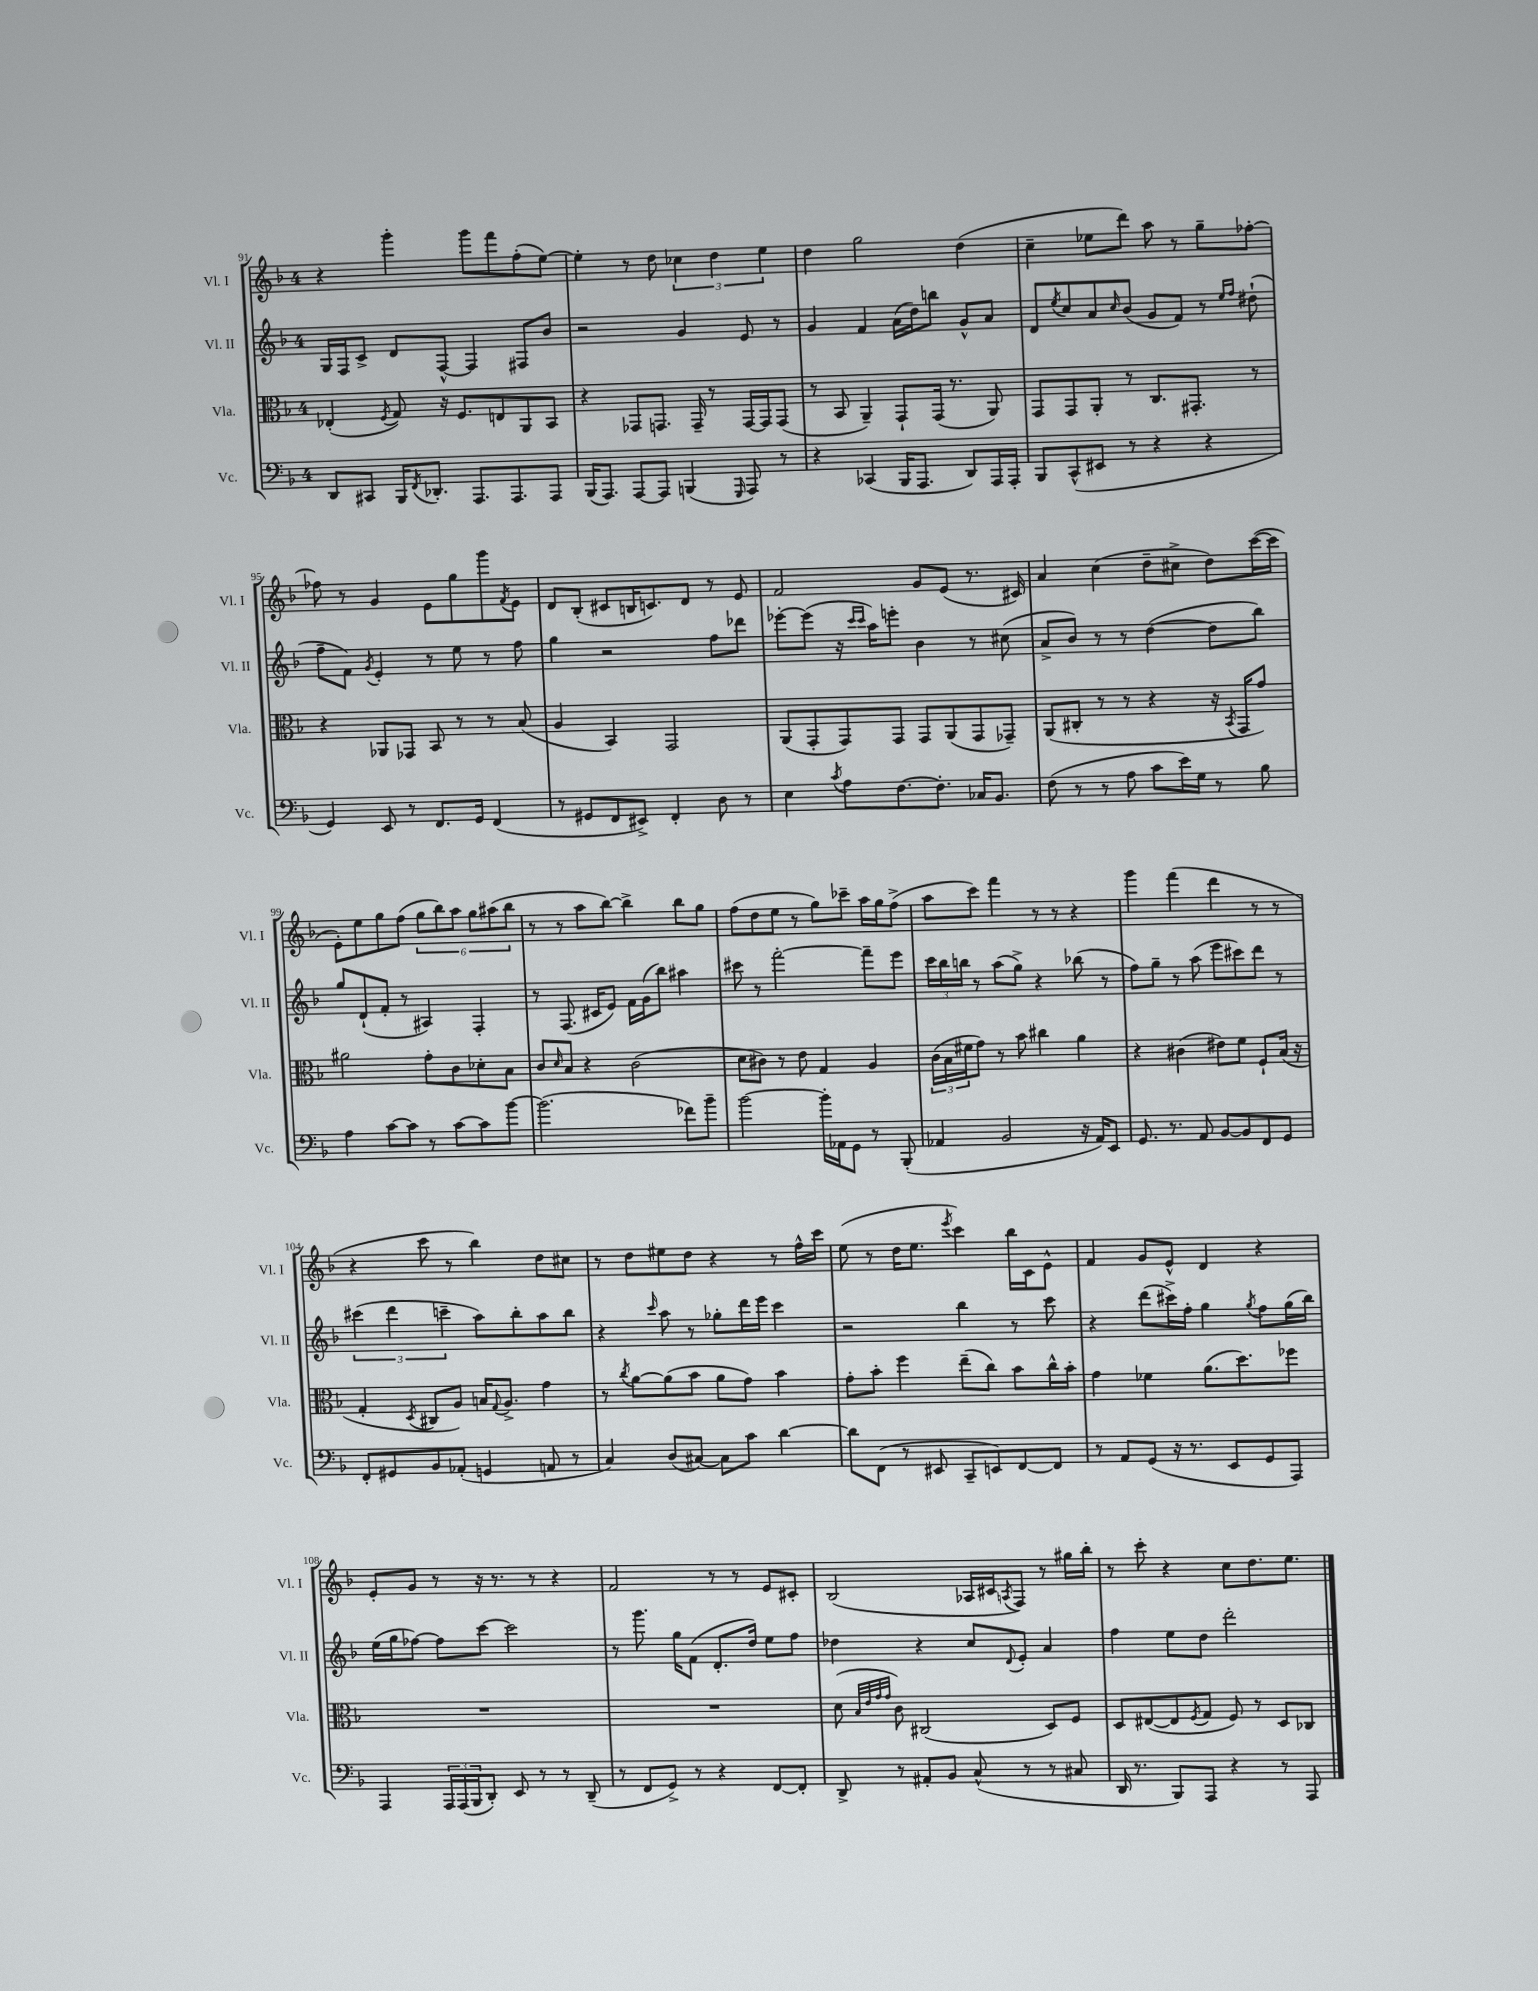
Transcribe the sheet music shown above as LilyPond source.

<<
\new StaffGroup <<
\new Staff = "s0" \with { instrumentName = "Vl. I" shortInstrumentName = "Vl. I" } {
    \clef treble \key f \major \once \override Staff.TimeSignature.style = #'single-digit \time 4/4
    r4 g'''4-. g'''8 f'''8 f''8-.( e''8~) |
    e''4-. r8 d''8 \tuplet 3/2 { ces''4 d''4 e''4 } |
    d''4 g''2 d''4( |
    c''4-- ees''8 d'''8) a''8 r8 g''8-- fes''8~-. |
    fes''8 r8 g'4 e'8 g''8 g'''8 \acciaccatura { f'8 } e'8 |
    d'8 bes8-.( cis'8 b16 c'8.) d'8 r8 e'8 |
    f'2 g'8 e'8( r8. cis'16) |
    a'4 c''4( d''8-- cis''8-> d''8) c'''16~( c'''16 |
    e'8-.) e''8 g''8 f''8( \tuplet 6/4 { g''8 bes''8) a''8 g''8 ais''8( bes''8 } |
    r8 r8 a''8 bes''8~) bes''4-> bes''8 g''8 |
    f''8( d''8 e''8 r8 g''8) ces'''8-- a''16 g''16 f''8->( |
    a''8 c'''8) f'''4 r8 r8 r4 |
    g'''4 f'''4( d'''4 r8 r8 |
    r4 c'''8 r8 bes''4) d''8 cis''8 |
    r8 d''8 eis''8 d''8 r4 r8 f''16-^ c'''16 |
    e''8( r8 d''16 e''8. \acciaccatura { e'''8 } c'''4) bes''16 c'16 e'8-^ |
    f'4 g'8 e'8-^ d'4 r4 |
    e'8-. g'8 r8 r16 r8. r8 r4 |
    f'2 r8 r8 e'8 cis'8-. |
    bes2( aes16 cis'16 \acciaccatura { a8 } f8) r8 gis''16 bes''16-. |
    r8 c'''8-. r4 c''8 d''8. e''8. \bar "|." |
}
\new Staff = "s1" \with { instrumentName = "Vl. II" shortInstrumentName = "Vl. II" } {
    \clef treble \key f \major \once \override Staff.TimeSignature.style = #'single-digit \time 4/4
    g16 f16 c'8-> d'8 f8~-^ f4 fis8 bes'8 |
    r2 g'4 e'8 r8 |
    g'4 f'4 a'16( d''16) b''8 g'8-^ a'8 |
    d'8 \acciaccatura { e''8 } c''8 a'8 \grace { c''16 } bes'8( g'8 f'8) r8 \grace { e''16 f''16 } dis''8-!( |
    f''8-- f'8) \acciaccatura { g'8 } e'4-. r8 e''8 r8 f''8 |
    g''4 r2 f''8 des'''8 |
    ees'''8~-. ees'''8( r16 \grace { c'''16 c'''16 } a''16) e'''8-. bes'4 r8 cis''8( |
    a'8-> bes'8) r8 r8 d''4~( d''8 bes''8) |
    g''8 d'8-!( f'8-. r8 ais4) f4-. |
    r8 f8.( cis'16 e'8) f'16 g'16( bes''8) ais''4 |
    cis'''8 r8 f'''2~-. f'''8-- e'''8 |
    \tuplet 3/2 { c'''16 bes''16 b''16 } r8 a''8( g''8->) r4 bes''8( r8 |
    f''8) g''8-- r8 a''8( e'''8 cis'''8) d'''8 r8 |
    \tuplet 3/2 { cis'''4( d'''4 c'''4-- } a''8) bes''8-. a''8 bes''8 |
    r4 \grace { c'''16 } a''8 r8 ges''8-. d'''16 e'''16 c'''4 |
    r2 bes''4 r8 c'''8 |
    r4 d'''8( cis'''16->) f''16-. g''4 \acciaccatura { g''8 } f''8 g''16( bes''16) |
    e''16( g''16 fes''8~) fes''8 c'''8~ c'''2 |
    r8 g'''8. g''16 f'8( d'8.-. d''16) e''8 f''8 |
    des''4 r4 c''8 \appoggiatura { d'8 } e'8-. a'4 |
    f''4 e''8 d''8 d'''2-. \bar "|." |
}
\new Staff = "s2" \with { instrumentName = "Vla." shortInstrumentName = "Vla." } {
    \clef alto \key f \major \once \override Staff.TimeSignature.style = #'single-digit \time 4/4
    ees4-.( \acciaccatura { f8 } g8) r16 f8. e8 a,8 bes,8 |
    r4 ges,8 g,8. g,16-- r8 g,16~ g,16 g,8( |
    r8 bes,8 a,4--) g,8-! g,16( r8. a,8) |
    g,8 g,8 a,8-. r8 c8. gis,8.-. r8 |
    r4 aes,8 ges,8 bes,8 r8 r8 bes8( |
    a4 bes,4) g,2 |
    a,8( g,8-. g,8) g,8 g,8 a,8( g,8 ges,8--) |
    a,8( cis8-. r8 r8 r4 r16 \acciaccatura { bes,8 } g,16 g'8) |
    ais'2 g'8-. c'8 des'8-. bes8 |
    c'8 \grace { d'16 } bes8 r4 c'2( |
    d'8 cis'8) r8 e'8 g4 a4 |
    \tuplet 3/2 { c'16( bes16 fis'16 } g'8) r8 bes'8 cis''4 a'4 |
    r4 cis'4( eis'8) f'8 f8-! bes16( r16 |
    g4-. \acciaccatura { d8 } cis8 a8) b16 \appoggiatura { g8 } a8.-> g'4 |
    r8 \acciaccatura { c''8 } a'8~ a'8( bes'8 a'8 g'8) bes'4 |
    g'8-. bes'8-. f''4 e''8--( c''8) bes'8 c''16-^ bes'16-. |
    g'4 fes'4 a'8.( d''8.) fes''8 |
    R1 |
    R1 |
    d'8( \grace { bes32 e'32 g'32 g'32 } c'8) cis2( d8) f8 |
    d8 eis8~( eis8 \acciaccatura { f8 } g8 f8) r8 d8 ces8 \bar "|." |
}
\new Staff = "s3" \with { instrumentName = "Vc." shortInstrumentName = "Vc." } {
    \clef bass \key f \major \once \override Staff.TimeSignature.style = #'single-digit \time 4/4
    d,8 cis,8 bes,,16 \acciaccatura { f,8 } des,8.-. a,,8. a,,8. a,,8 |
    bes,,16( a,,8.) a,,8~ a,,8 b,,4( \grace { g,,16 } a,,8) r8 |
    r4 ces,4( bes,,16 a,,8. d,8) a,,16 a,,16-. |
    bes,,8 c,8-^( eis,8 r8 r4 r4 |
    g,4) e,8 r8 f,8. g,16 f,4( |
    r8 gis,8 f,8 eis,8->) f,4-. d8 r8 |
    e4 \acciaccatura { c'8 } a8 f8.~ f8.-. ces16 bes,8. |
    f8( r8 r8 a8 c'8 e'16) g16 r8 bes8 |
    a4 c'8~ c'8 r8 c'8~ c'8 bes'8~ |
    bes'2.( fes'8) bes'8-- |
    bes'2~ bes'16-. aes,16 g,8 r8 bes,,8-.( |
    aes,4 bes,2 r16 aes,16) e,8 |
    g,8. r8. a,8 bes,8~ bes,8 f,8 g,8 |
    f,8-. gis,8 bes,8 aes,8-.( g,4 a,8 r8 |
    c4) d8( cis8~) cis8 c'8 d'4~ |
    d'8 f,8( r8 eis,8 c,8-- e,8) f,8~ f,8 |
    r8 a,8 g,8( r16 r8. e,8 g,8 a,,8) |
    a,,4 \tuplet 3/2 { a,,16 a,,16( bes,,16 } d,8-.) e,8 r8 r8 d,8--( |
    r8 f,8 g,8->) r8 r4 f,8~ f,8-. |
    d,8-> r8 ais,8-. bes,8 c8-^( r8 r8 cis8 |
    d,16 r8. bes,,8) a,,8 r4 r8 a,,8 \bar "|." |
}
>>
>>
\layout { \context { \Score currentBarNumber = #91 } }
